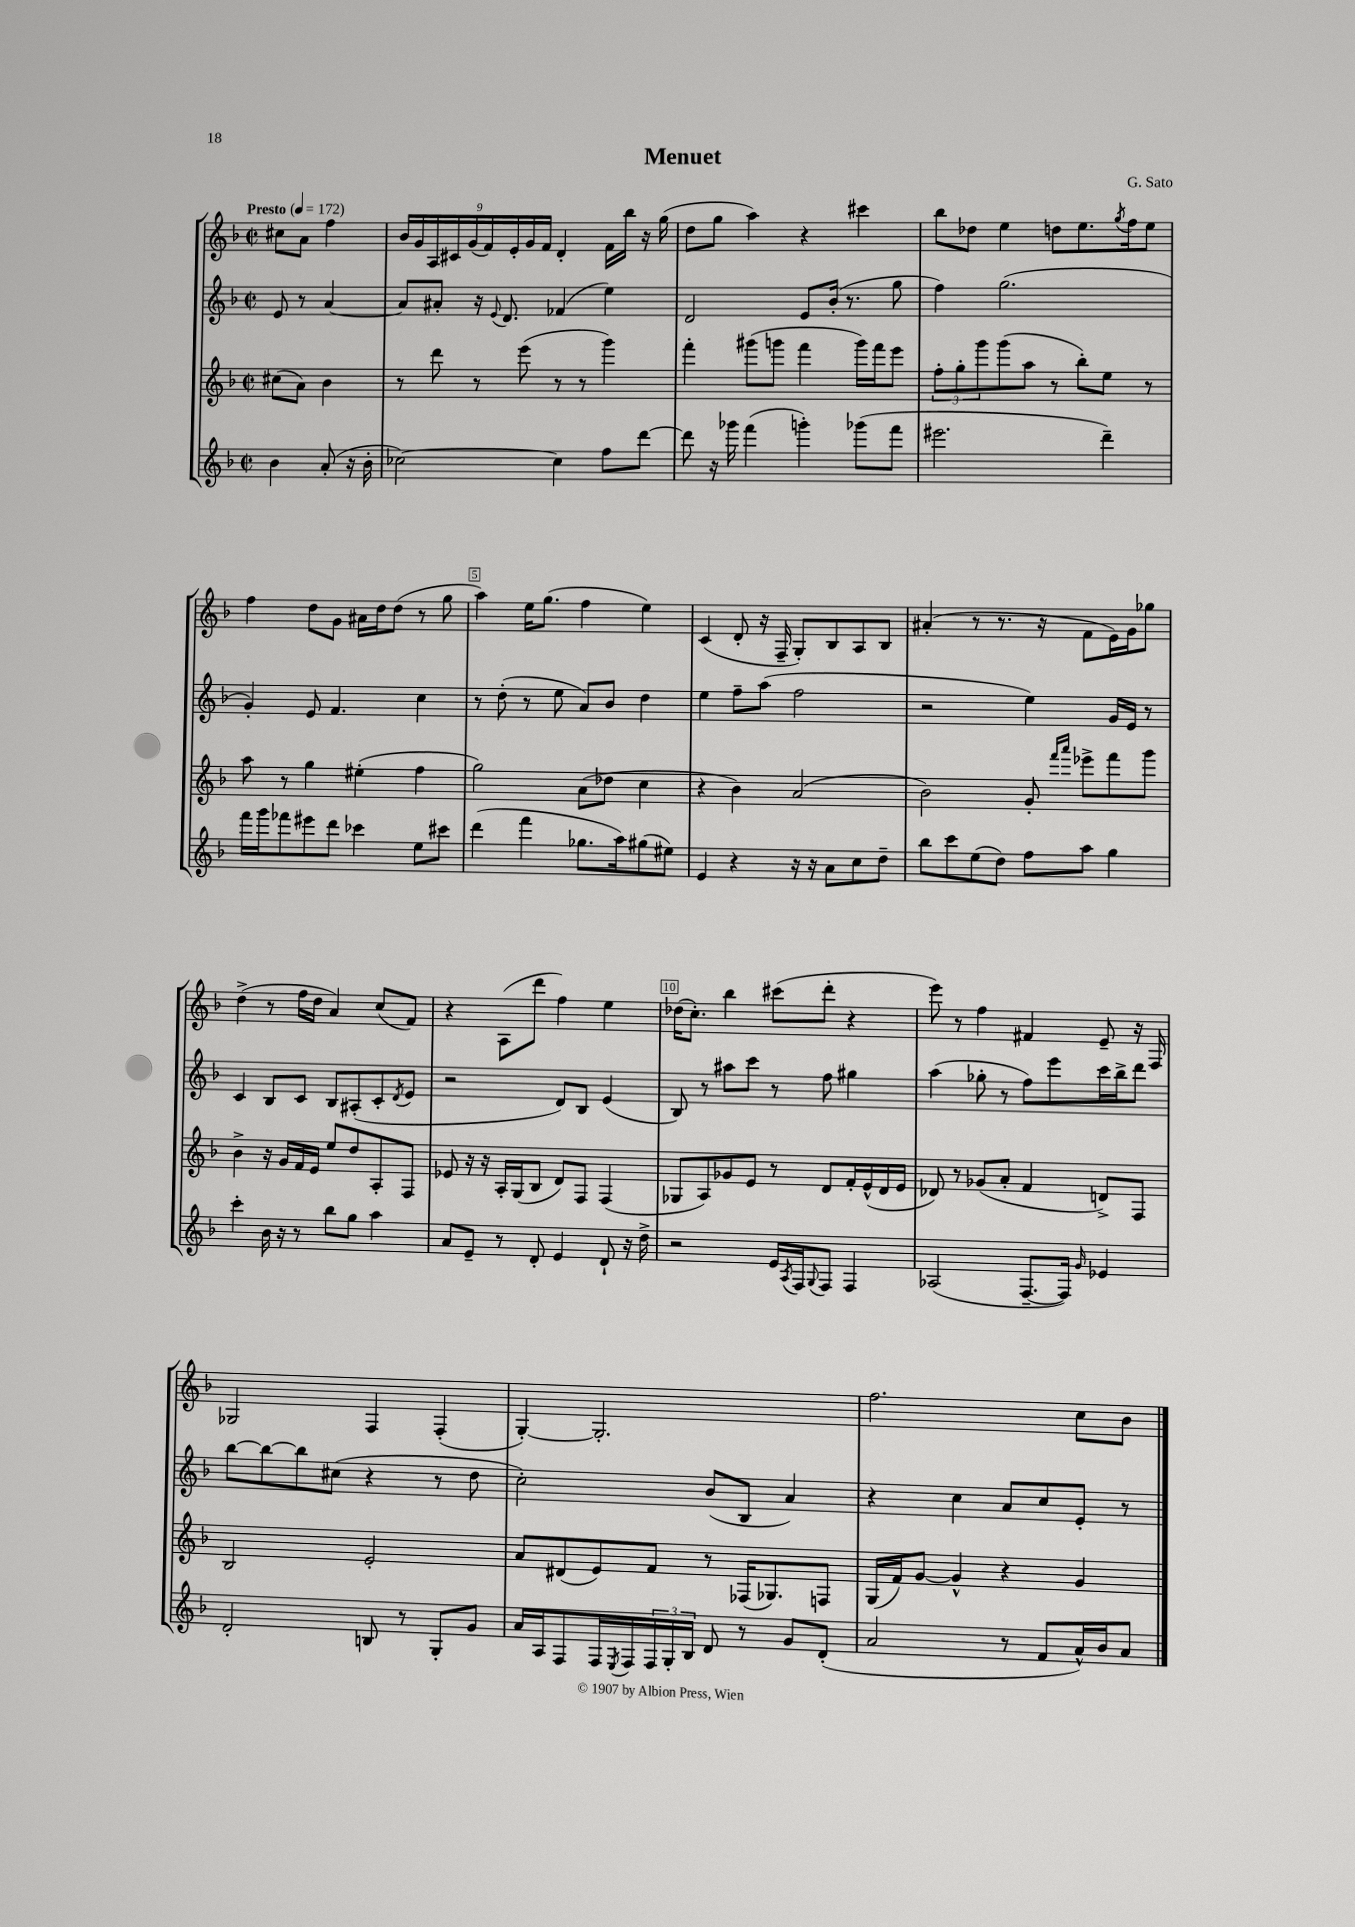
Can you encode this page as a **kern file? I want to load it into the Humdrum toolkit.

**kern	**kern	**kern	**kern
*staff4	*staff3	*staff2	*staff1
*clefG2	*clefG2	*clefG2	*clefG2
*k[b-]	*k[b-]	*k[b-]	*k[b-]
*M2/2	*M2/2	*M2/2	*M2/2
*met(c|)	*met(c|)	*met(c|)	*met(c|)
*MM172	*MM172	*MM172	*MM172
4b-	(8cc#	8e	8cc#
.	8a)	8r	8a
(8a'	4b-	[4a	4ff
16r	.	.	.
16b-'	.	.	.
=	=	=	=
[2cc-)	8r	8a]	18b-
.	.	.	18g
.	.	.	18A
.	8ddd	8a#'	.
.	.	.	18c#
.	.	.	(18g
.	8r	16r	.
.	.	.	18f)
.	.	8qqe	.
.	.	8.d	.
.	.	.	18e'
.	(8eee	.	.
.	.	.	18g
.	.	.	18f
4cc-]	8r	(4f-	4d'
.	8r	.	.
8ff	4ggg)	4ee)	16f
.	.	.	16bb-
[8ddd	.	.	16r
.	.	.	(16gg
=	=	=	=
8ddd]	4fff'	2d	8dd
16r	.	.	8gg
16ggg-	.	.	.
(4fff	(8ggg#	.	4aa)
.	8ggg	.	.
4ggg')	4fff	8e	4r
.	.	(16b-'	.
.	.	8.r	.
(8ggg-	16ggg)	.	4ccc#
.	16fff	.	.
8fff	8eee	8gg	.
=	=	=	=
2.eee#	12ff'	4ff)	8bb-
.	12gg'	.	.
.	.	.	8dd-
.	12ggg	.	.
.	(8ggg	(2.gg	4ee
.	8aa	.	.
.	8r	.	8dd
.	8bb-')	.	8.ee
4ddd~)	8ee	.	.
.	.	.	8qgg
.	.	.	16ff
.	8r	.	8ee
=	=	=	=
16fff	8aa	4g')	4ff
16ggg	.	.	.
8fff-	8r	.	.
8eee#	4gg	8e	8dd
8ddd	.	4.f	8g
4ccc-	(4ee#'	.	16a#
.	.	.	16dd
.	.	.	(8dd
8ee	4ff	4cc	8r
8ccc#	.	.	8gg
=	=	=	=
(4ddd	2gg)	8r	4aa)
.	.	(8dd'	.
4fff	.	8r	16ee
.	.	.	(8.gg
.	.	8ee	.
8.gg-	(8a	8a)	4ff
.	8dd-	8b-	.
16aa)	.	.	.
(8gg#	4cc	4dd	4ee)
8ee#)	.	.	.
=	=	=	=
4e	4r	4ee	(4c
4r	4b-)	8ff~	8d'
.	.	(8aa	16r
.	.	.	16F~
16r	(2a	2ff	8G')
16r	.	.	.
8a	.	.	8B-
8cc	.	.	8A
8dd~	.	.	8B-
=	=	=	=
8bb-	2b-)	2r	(4a#'
8ccc	.	.	.
(8ee	.	.	8r
8dd)	.	.	8.r
8ff	8g'	4ee)	.
.	.	.	16r
.	16qqfff	.	.
.	16qqaaa	.	.
8aa	8eee-^	.	8f
4gg	8fff	16g	16e)
.	.	16e	16g
.	8ggg	8r	8gg-
=	=	=	=
4ccc'	4b-^	4c	(4dd^
16b-	16r	8B-	8r
16r	16g	.	.
8r	16f	8c	16ff
.	16e	.	16dd
8bb-	8ee	8B-	4a)
8gg	8dd	(8A#'	.
4aa	8A'	8c'	(8cc
.	.	8qd	.
.	8F	8e	8f)
=	=	=	=
8a	8e-	2r	4r
8e~	16r	.	.
.	16r	.	.
8r	16A'	.	(8A
.	(16G	.	.
8d'	8B-	.	8ddd
4e	8d)	8d)	4ff)
.	8F	8B-	.
8d`	(4F	(4e	4ee
16r	.	.	.
16dd^	.	.	.
=	=	=	=
2r	8G-	8B-)	(16dd-
.	.	.	8.cc')
.	8A)	8r	.
.	8g-	8aa#	4bb-
.	8e	8ccc	.
16e	8r	8r	(8ccc#
8qA	.	.	.
16F	.	.	.
8qqG	.	.	.
8F	8d	8ff	8ddd'
4F	16f'	4gg#	4r
.	(16e^^	.	.
.	16d	.	.
.	16e	.	.
=	=	=	=
(2A-	8d-)	(4aa	8eee)
.	8r	.	8r
.	(8g-	8gg-'	4ff
.	8a'	8r	.
[8.F~	4f	8ff)	4f#
.	.	8eee	.
16F])	.	.	.
16qqg	.	.	.
4e-	8d^)	16ccc	8e~
.	.	16bb-^	.
.	8F	8ddd	16r
.	.	.	16F
=	=	=	=
2d'	2B-	[8bb-	2G-
.	.	8bb-_	.
.	.	8bb-]	.
.	.	(8cc#	.
8B	2e'	4r	4F
8r	.	.	.
8G'	.	8r	(4F'
8g	.	8dd	.
=	=	=	=
16a	8a	2cc')	[4G')
16A	.	.	.
8F	(8d#	.	.
16F	8e)	.	2.G']
8qE	.	.	.
16F	.	.	.
24F	8f	.	.
24G'	.	.	.
24B-	.	.	.
8d	8r	(8b-	.
8r	(16F-	8B-	.
.	8.G-)	.	.
8g	.	4a)	.
(8d'	8F	.	.
=	=	=	=
2a	(16G	4r	2.ff
.	16f)	.	.
.	[8g	.	.
.	4g^^]	4cc	.
8r	4r	8a	.
8f	.	8cc	.
16a^^)	4g	8e'	8cc
16b-	.	.	.
8a	.	8r	8b-
==	==	==	==
*-	*-	*-	*-
